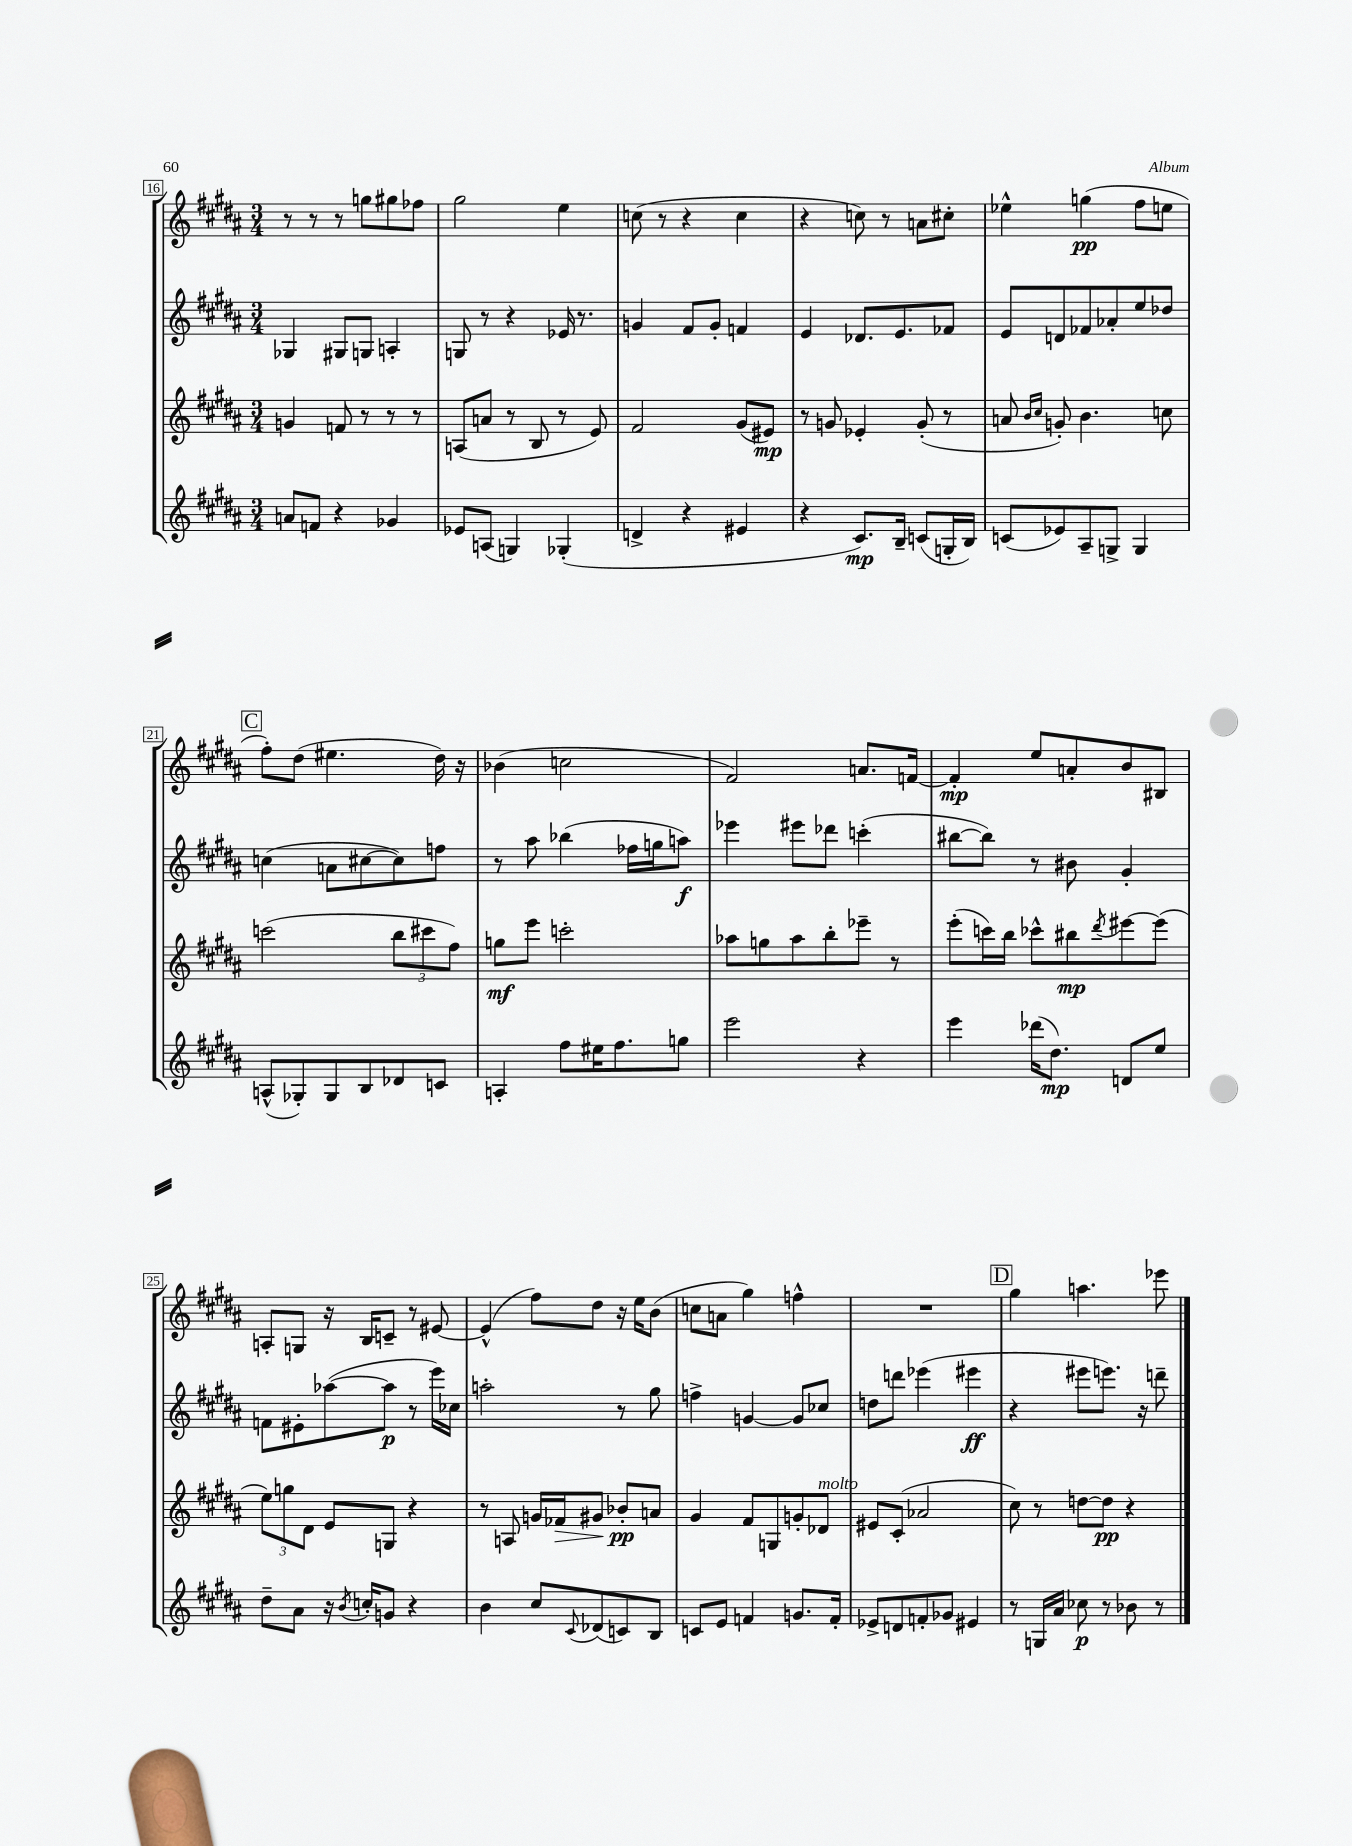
<<
\new StaffGroup <<
\new Staff = "s0" {
    \clef treble \key b \major \numericTimeSignature \time 3/4
    r8 r8 r8 g''8 gis''8 fes''8 |
    gis''2 e''4 |
    c''8( r8 r4 c''4 |
    r4 c''8) r8 a'8 cis''8-. |
    ees''4-^ g''4\pp( fis''8 e''8 |
    \mark \markup { \box "C" } fis''8-.) dis''8( eis''4. dis''16) r16 |
    bes'4( c''2 |
    fis'2) a'8. f'16~ |
    f'4-.\mp e''8 a'8-. b'8 bis8 |
    a8-. g8 r16 b16 c'8-- r8 eis'8~ |
    eis'4-^( fis''8) dis''8 r16 e''16 b'8( |
    c''8 a'8 gis''4) f''4-^ |
    R2. |
    \mark \markup { \box "D" } gis''4 a''4. ees'''8 \bar "|." |
}
\new Staff = "s1" {
    \clef treble \key b \major \numericTimeSignature \time 3/4
    ges4 gis8 g8 a4-. |
    g8 r8 r4 ees'16 r8. |
    g'4 fis'8 g'8-. f'4 |
    e'4 des'8. e'8. fes'8 |
    e'8 d'8 fes'8 aes'8-. e''8 des''8 |
    \mark \markup { \box "C" } c''4( a'8 cis''8~ cis''8) f''8 |
    r8 ais''8 bes''4( fes''16 g''16 a''8\f) |
    ees'''4 eis'''8 des'''8 c'''4-.( |
    bis''8~ bis''8) r8 bis'8 gis'4-. |
    f'8 eis'8-. aes''8~( aes''8\p r8 e'''16) ces''16 |
    a''2-. r8 gis''8 |
    f''4-> g'4~ g'8 ces''8 |
    d''8 d'''8 ees'''4( eis'''4\ff |
    \mark \markup { \box "D" } r4 eis'''8 e'''8.) r16 d'''8-- \bar "|." |
}
\new Staff = "s2" {
    \clef treble \key b \major \numericTimeSignature \time 3/4
    g'4 f'8 r8 r8 r8 |
    a8( a'8 r8 b8 r8 e'8) |
    fis'2 gis'8( eis'8\mp) |
    r8 g'8 ees'4-. g'8-.( r8 |
    a'8 \grace { b'16 cis''16 } g'8-.) b'4. c''8 |
    \mark \markup { \box "C" } c'''2( \tuplet 3/2 { b''8 cis'''8 fis''8) } |
    g''8\mf e'''8 c'''2-. |
    aes''8 g''8 aes''8 b''8-. ees'''8-- r8 |
    e'''8-.( c'''16) b''16 ces'''8-^ bis''8\mp \acciaccatura { dis'''8 } eis'''8~ eis'''8( |
    \tuplet 3/2 { e''8) g''8 dis'8 } e'8 g8 r4 |
    r8 a8 g'16 fes'16\> gis'8 bes'8-.\pp\! a'8 |
    gis'4 fis'8 g8 g'8-. des'8^\markup { \italic "molto" } |
    eis'8 cis'8-.( aes'2 |
    \mark \markup { \box "D" } cis''8) r8 d''8~ d''8\pp r4 \bar "|." |
}
\new Staff = "s3" {
    \clef treble \key b \major \numericTimeSignature \time 3/4
    a'8 f'8 r4 ges'4 |
    ees'8 a8( g4) ges4-.( |
    d'4-> r4 eis'4 |
    r4 cis'8.\mp) b16-- c'8( g16-. b16) |
    c'8( ees'8) ais8-- g8-> g4 |
    \mark \markup { \box "C" } a8-^( ges8-.) ges8 b8 des'8 c'8 |
    a4-. fis''8 eis''16 fis''8. g''8 |
    e'''2 r4 |
    e'''4 des'''16( dis''8.\mp) d'8 e''8 |
    dis''8-- ais'8 r16 \acciaccatura { b'8 } c''16-. g'8 r4 |
    b'4 cis''8 \appoggiatura { cis'8 } des'8( c'8) b8 |
    c'8 e'8 f'4 g'8. f'16-. |
    ees'8-> d'8 f'8-. ges'8 eis'4 |
    \mark \markup { \box "D" } r8 g16 ais'16 ces''8\p r8 bes'8 r8 \bar "|." |
}
>>
>>
\layout { \context { \Score currentBarNumber = #16 \override BarNumber.stencil = #(make-stencil-boxer 0.1 0.3 ly:text-interface::print) } }
